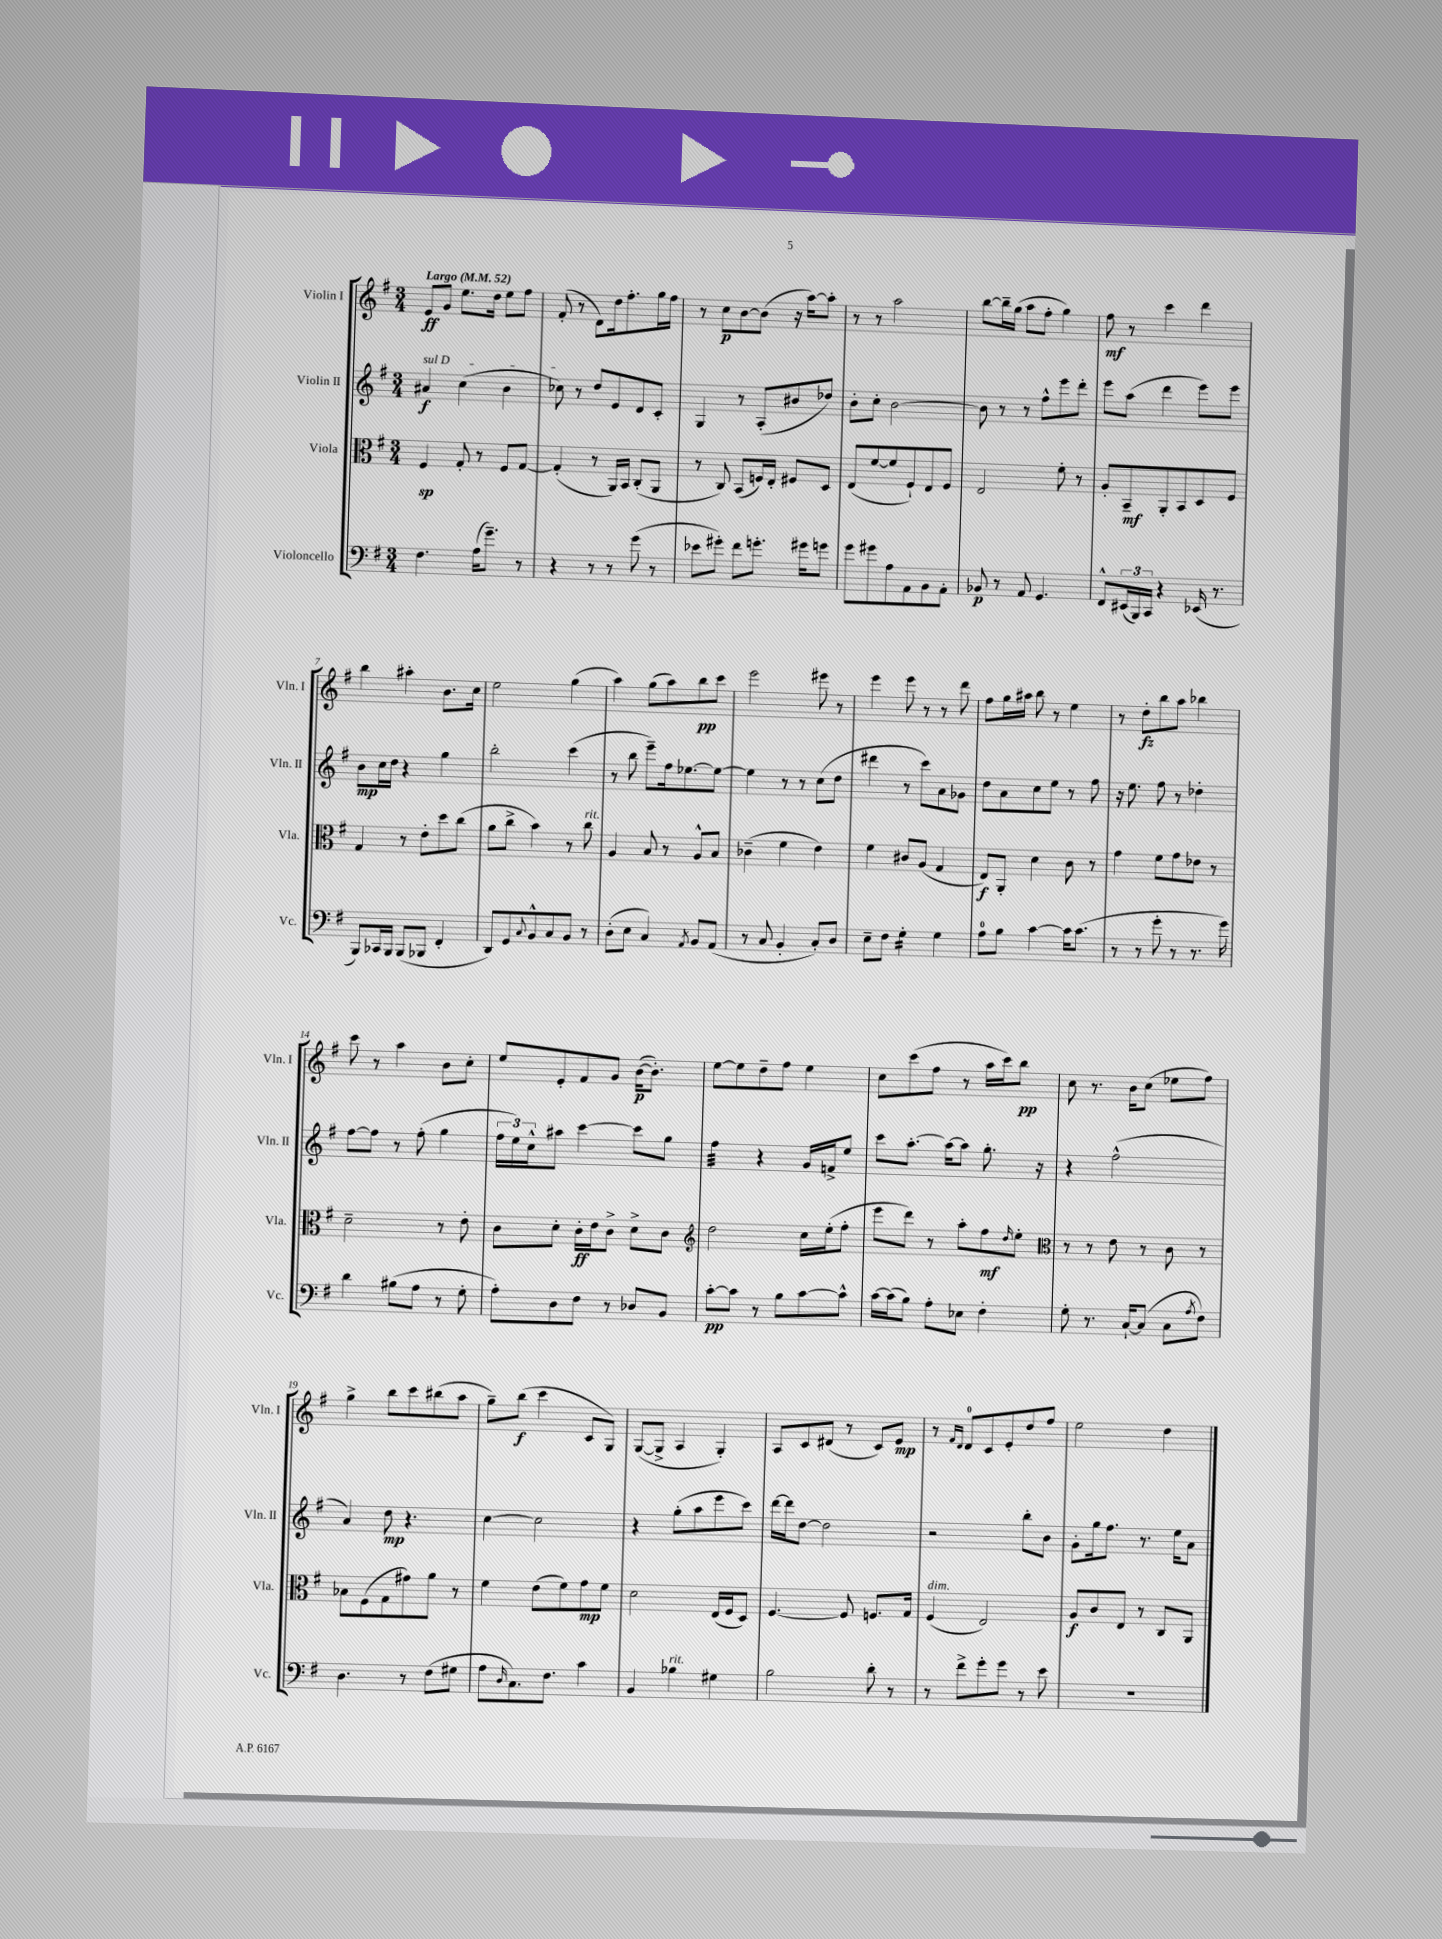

**kern	**kern	**kern	**kern
*staff4	*staff3	*staff2	*staff1
*clefF4	*clefC3	*clefG2	*clefG2
*k[f#]	*k[f#]	*k[f#]	*k[f#]
*M3/4	*M3/4	*M3/4	*M3/4
*MM52	*MM52	*MM52	*MM52
4.F#	4F#	4a#	8e
.	.	.	8g
.	8G'	(4cc	8.ee
(16A	8r	.	.
8.g~)	.	.	16dd
.	8F#	4b	8ee
8r	[8G	.	8ff#
=	=	=	=
4r	(4G']	8cc-)	(8f#'
.	.	8r	8r
8r	8r	8dd	8d)
8r	16AA)	8e	16dd
.	16BB	.	8.ff#'
(8g	(8C'	8d	.
8r	8AA	8c'	16gg
.	.	.	16ff#
=	=	=	=
8e-	8r	4G	8r
8g#')	8C)	.	8cc
8f#	(8BB	8r	[8b
8.g'	16F)	(8A'	(8b]
.	16E'	.	.
.	8F#	8b#	16r
16g#	.	.	[16aa)
8g	8D	8dd-)	8aa']
=	=	=	=
8g	(8E	8b'	8r
8g#	[8f#	8cc'	8r
8A	8f#]	[2b	2aa
8AA	8F#`)	.	.
8BB	8E	.	.
8AA'	8F#	.	.
=	=	=	=
8BB-	2E	8b]	[8bb
8r	.	8r	16bb~]
.	.	.	(16gg
8AA	.	8r	8aa
4.GG	.	8ff#^^	8ff#'
.	8f#'	8eee	4gg)
.	8r	8ddd'	.
=	=	=	=
8FF#^^	8A'	8eee	8ff#
(24EE#	8BB~	(8aa	8r
24BBB)	.	.	.
24CC	.	.	.
4r	8AA'	4ddd	4ccc
.	8BB	.	.
(16EE-	8D	8eee)	4ddd
8.r	.	.	.
.	8F#	8eee	.
=	=	=	=
8BBB)	4G	8b	4bb
16CC-	.	16cc	.
16BBB	.	16dd	.
(8BBB	8r	4r	4aa#'
8BBB-	8e'	.	.
4FF#'	8dd	4gg	8.b
.	(8cc	.	.
.	.	.	16cc
=	=	=	=
8DD)	8a	2bb'	2ee
8GG	8cc^	.	.
8qqC	.	.	.
8BB^^	4b)	.	.
8C	.	.	.
8BB	8r	(4ccc	(4gg
8r	8cc	.	.
=	=	=	=
(8D'	4A	8r	4aa)
8E	.	8bb	.
4C)	8B	8eee~)	(8gg
.	8r	16ff#	8aa)
.	.	[8.ee-	.
8qAA	.	.	.
8BB	8A^^	.	8bb
(8AA	8B	8ee-_	8ccc
=	=	=	=
8r	(4c-~	4ee-]	2eee
8C	.	.	.
4BB'	4f#	8r	.
.	.	8r	.
8C')	4e)	(8cc	8eee#
8D	.	8dd	8r
=	=	=	=
8E~	4f#	4ddd#	4eee
8F#	.	.	.
4G'	8c#	8r	8eee
.	(8A	8ccc)	8r
4G	4G	8a	8r
.	.	8g-	8ddd
=	=	=	=
8A	8E)	8dd	8ff#
8B	8AA'	8a	16gg
.	.	.	16aa#
[4c	4d	8cc	8bb
.	.	8ee	8r
16c]	8c	8r	4ee
(8.c	.	.	.
.	8r	8ff#	.
=	=	=	=
8r	4g	16r	8r
.	.	8.ee	.
8r	.	.	8dd'
8g'	8f#	8ff#	8bb
8r	8g	8r	8aa
8.r	8e-	4dd-'	4bb-
.	8r	.	.
16g)	.	.	.
=	=	=	=
4d	2d~	[8ff#	8ccc
.	.	8ff#]	8r
(8B#	.	8r	4aa
8A	.	(8ff#'	.
8r	8r	4gg	8b
8G'	8e'	.	8cc'
=	=	=	=
8A')	8c	24ff#	8ee
.	.	24ee)	.
.	.	24cc^^	.
8D	8d'	8aa#	8e'
8F#	16c'	[4ccc	8f#
.	16e	.	.
8r	8c^	.	8g
8D-	8d^	8ccc]	([16b
.	.	.	8.b'])
8BB	8c	8gg	.
=	=	=	=
*	*clefG2	*	*
[8c'	2dd	4ff#	[8ee
8c]	.	.	8ee]
8r	.	4r	8dd~
8B	.	.	8ff#
[8c	16cc	16g	4ee
.	(16ee'	16f^	.
8c^^]	8ff#'	8ee	.
=	=	=	=
[16c	8eee	8ccc	8cc
(16c]	.	.	.
8B)	8ddd)	[8.aa'	(8ccc
8A'	8r	.	8ff#
.	.	16aa_	.
8E-	8aa'	8aa]	8r
4F#'	8ff#	8.gg'	16aa
.	.	.	16ccc)
.	16qqdd	.	.
.	8ee'	.	8bb
.	.	16r	.
=	=	=	=
*	*clefC3	*	*
8G'	8r	4r	8cc
8.r	8r	.	8.r
.	8e	(2ff#^^	.
[16C`	.	.	16b
(8C]	8r	.	(8cc
8C	8c	.	8ee-
8qA	.	.	.
8F#)	8r	.	8ff#)
=	=	=	=
4.D	8B-	4a)	4gg^
.	(8F#	.	.
.	8G	8dd	8bb
8r	8g#)	4.r	8ccc
(8F#	8a	.	(8bb#
8G#	8r	.	8aa
=	=	=	=
8A	4f#	[4cc	8gg~)
16qqD	.	.	.
8.C)	.	.	(8bb
.	(8e	2cc]	4ccc
8.F#	.	.	.
.	8f#)	.	.
4c	8g	.	8c
.	8f#	.	8G)
=	=	=	=
4BB	2d	4r	([8G
.	.	.	8G^]
4B-	.	(8gg'	4A
.	.	8aa	.
4G#	(16E	8eee	4G')
.	16F#	.	.
.	8D)	8ccc)	.
=	=	=	=
2B	[4.F#	[16ddd	8A
.	.	16ddd]	.
.	.	[8dd	8c
.	.	2dd]	(8d#
.	8F#]	.	8r
8d'	8.F	.	8c)
8r	.	.	8e
.	16G	.	.
=	=	=	=
8r	(4F#	2r	8r
.	.	.	16qqf#
.	.	.	16qqd
8f#^	.	.	8d
8g'	2E)	.	8c
8g	.	.	8e'
8r	.	8bb'	8dd
8e	.	8b	8ff#
=	=	=	=
2.r	8A	8g'	2ee
.	8c	16gg	.
.	.	8.ff#	.
.	8E	.	.
.	8r	8.r	.
.	8C	.	4dd
.	.	16ee	.
.	8AA	8a	.
==	==	==	==
*-	*-	*-	*-
